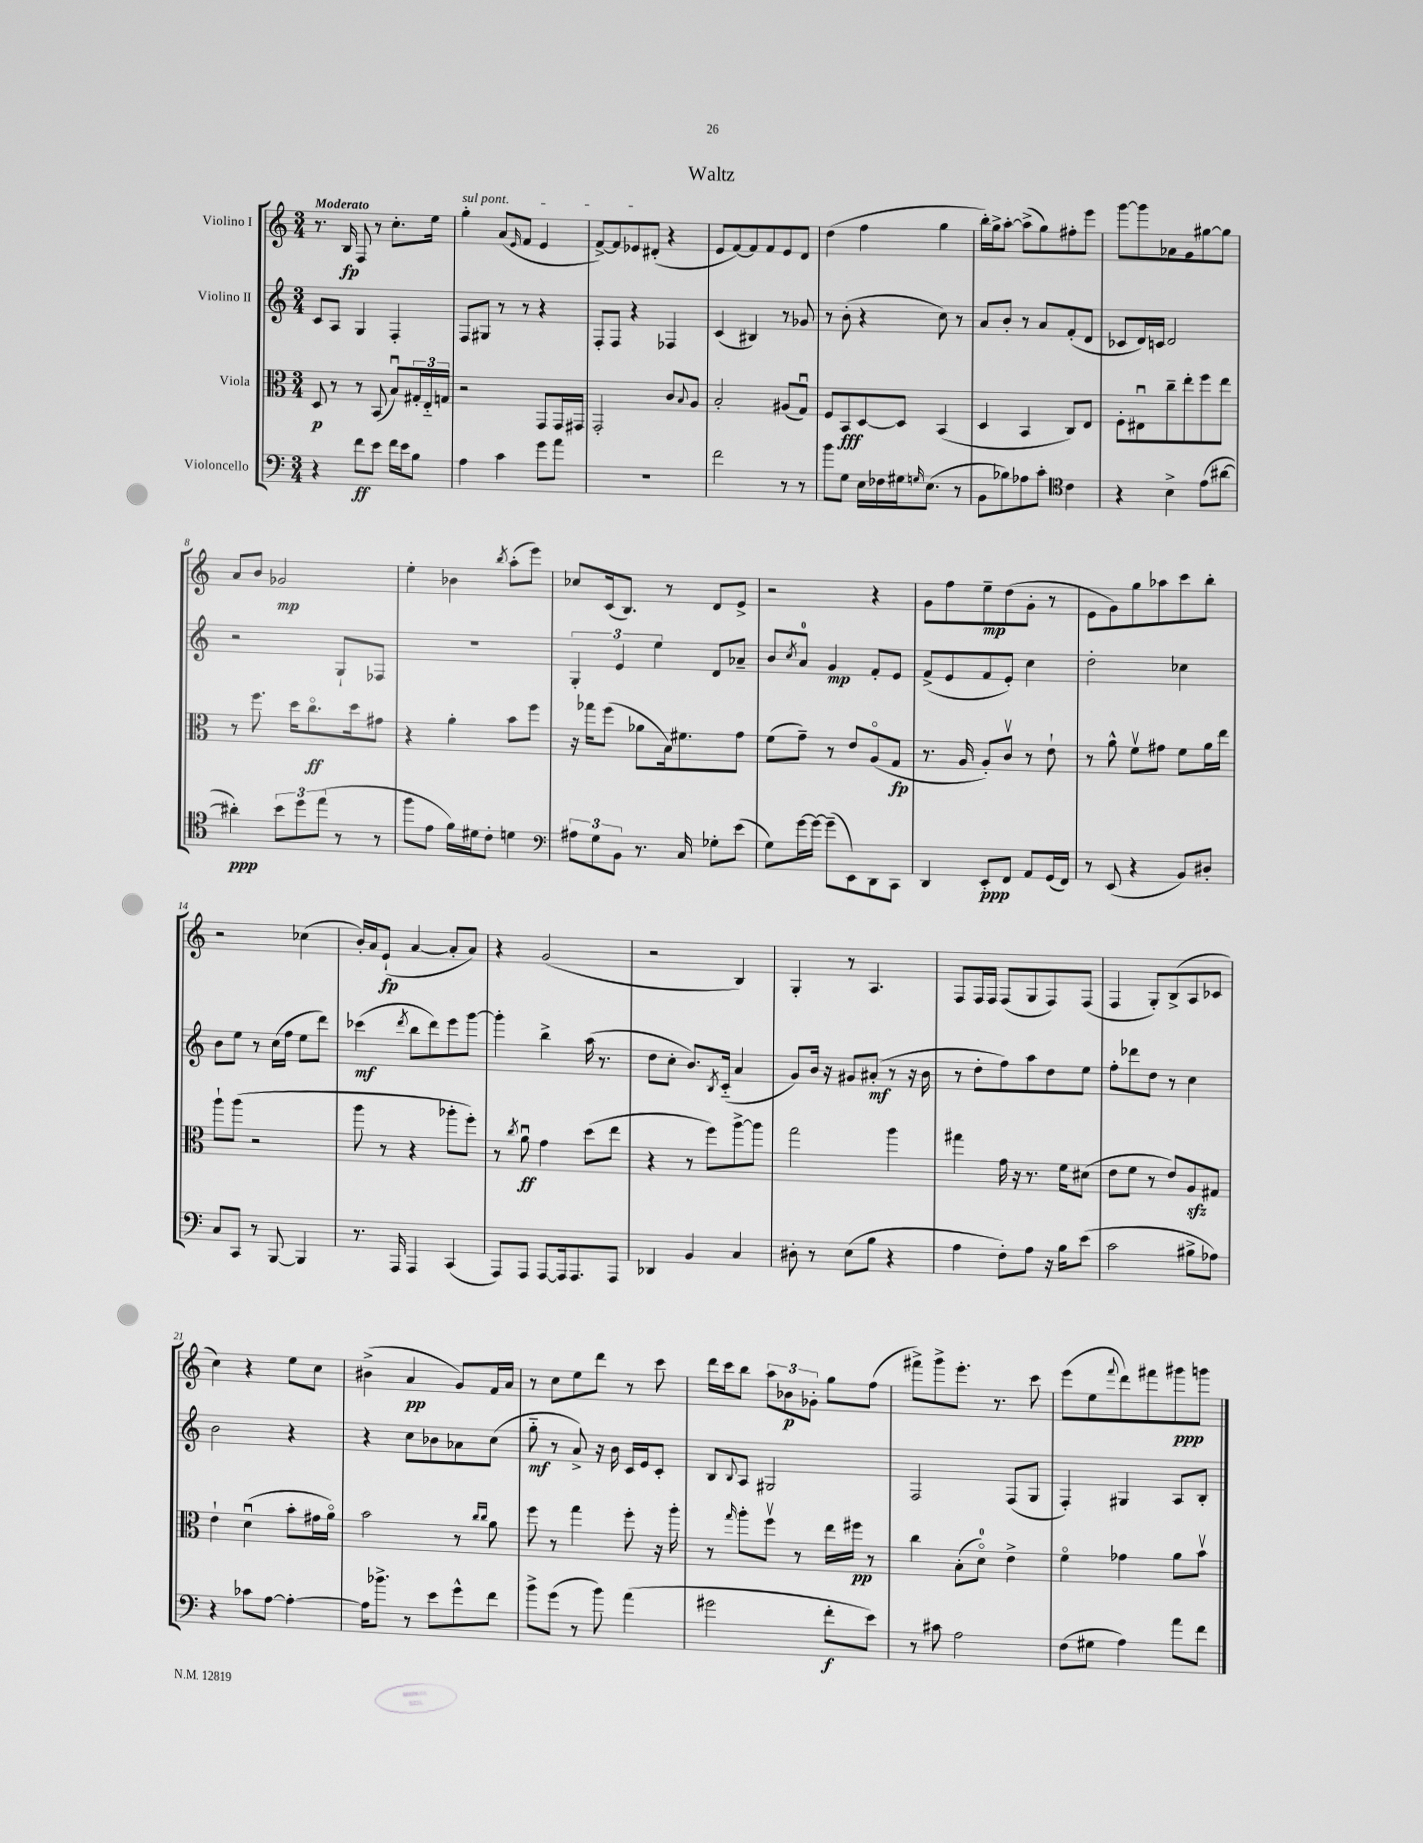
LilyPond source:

\header { title = "Waltz" }
<<
\new StaffGroup <<
\new Staff = "s0" \with { instrumentName = "Violino I" } {
    \clef treble \key c \major \numericTimeSignature \time 3/4 \tempo "Moderato"
    r8. b16\fp f8 r8 c''8.-. e''16 |
    \once \override TextSpanner.bound-details.left.text = \markup { \italic "sul pont." } g''4-.\startTextSpan a'8( \grace { e'16 } f'8 e'4 |
    f'8~->) f'8 ees'8 dis'8-.\stopTextSpan( r4 |
    e'8 f'8~) f'8 f'8 e'8 d'8 |
    d''4( f''4 g''4 |
    b''16-.) g''16-> a''8~-. a''8->( g''8) fis''8-. e'''8 |
    g'''8~ g'''8 aes'8 g'8 gis''8~ gis''8 |
    a'8 b'8 ges'2\mp |
    e''4-. bes'4 \acciaccatura { b''8 } a''8-.( e'''8) |
    ces''8 c'16( b8.) r8 d'8 e'8-> |
    r2 r4 |
    g'8 f''8 e''8--\mp d''8( g'8-. r8 |
    e'8 g'8) g''8 aes''8 c'''8 b''8-. |
    r2 ces''4( |
    b'16-.) a'16 e'8-!\fp( a'4~ a'8-. a'8) |
    r4 g'2( |
    r2 b4) |
    g4-. r8 a4. |
    f8 f16 f16 f8( g8 f8) f8( |
    f4 g8-.) b8->( a8 ces'8 |
    c''4) r4 e''8 c''8 |
    bis'4->( a'4\pp g'8) f'16 a'16 |
    r8 c''8 e''8 d'''8 r8 c'''8 |
    d'''16 c'''16 b''8 \tuplet 3/2 { a''8 bes'8\p ges'8-. } g''8 f''8( |
    fis'''8->) g'''8-> e'''8.-. r8. c'''8 |
    e'''8( e''8 \appoggiatura { f'''8 } d'''8) fis'''8 gis'''8\ppp g'''8 \bar "|." |
}
\new Staff = "s1" \with { instrumentName = "Violino II" } {
    \clef treble \key c \major \numericTimeSignature \time 3/4
    c'8 a8 g4 f4-. |
    f8 gis8 r8 r8 r4 |
    f8-. f8 r4 fes4 |
    c'4( bis4) r8 ges'8 |
    r8 b'8-.( r4 c''8) r8 |
    a'8 b'8-. r8 a'8 f'8-.( d'8 |
    ces'8 d'16) c'16 d'2 |
    r2 g8-! fes8 |
    R2. |
    \tuplet 3/2 { g4-. e'4 e''4 } d'8 aes'8-- |
    b'8 \acciaccatura { c''8 } a'8-0 g'4\mp f'8-. e'8 |
    f'8->( e'8 f'8 e'8-.) c''4 |
    d''2-. ces''4 |
    b'8 e''8 r8 c''16( f''16 e''8 d'''8) |
    ces'''4\mf( \acciaccatura { d'''8 } b''8 d'''8) e'''8 g'''8~ |
    g'''4-. b''4-> a''16( r8. |
    d''8 c''8-. b'8.) \acciaccatura { b8 } c'16-_( a'4 |
    g'8) b'16 r16 gis'8 ais'8-.\mf( r8 r16 b'16 |
    r8 d''8-. f''8) a''8 d''8 e''8 |
    f''8-. des'''8 d''8 r8 c''4 |
    b'2 r4 |
    r4 c''8 bes'8 aes'8 c''8( |
    g''8-_\mf r8 a'8->) r16 b'16 c'16 e'16 c'8-. |
    b8 \appoggiatura { b8 } a8 gis2 |
    f2 f8( g8 |
    f4-.) gis4 a8 b8-. \bar "|." |
}
\new Staff = "s2" \with { instrumentName = "Viola" } {
    \clef alto \key c \major \numericTimeSignature \time 3/4
    d8\p r8 r8 b,8( b8\downbow) \tuplet 3/2 { gis16-. e16-_ g16 } |
    r2 g,8 g,16 gis,16 |
    g,2-. c'8 \appoggiatura { b8 } a8 |
    b2-. ais8( g8\downbow) |
    f8 b,8\fff d8~ d8 b,4( |
    d4 b,4 c8) e8 |
    f8-. eis8\downbow c''8-- e''8-. f''8 e''8 |
    r8 f''8. d''16 c''8.\flageolet\ff d''16 gis'8 |
    r4 a'4-. b'8 f''8 |
    r16 ges''16 f''8( aes'8 b16) fis'8. g'8 |
    f'8( g'8--) r8 e'8 a8\flageolet( g8\fp |
    r8. a16 a8-.) c'8\upbow r8 e'8-! |
    r8 a'8-^ f'8\upbow gis'8 f'8 a'16 e''16 |
    a''8-! a''8( r2 |
    a''8 r8 r4 aes''8-. f''8-.) |
    r8 \acciaccatura { c''8 } a'8\downbow\ff g'4 d''8( e''8 |
    r4 r8 f''8) a''8~-> a''8 |
    g''2 a''4 |
    gis''4 g'16 r16 r8. f'16 dis'8( |
    e'8 f'8 r8 e'8) a8\sfz gis8 |
    e'4-! d'4\downbow( b'8-. gis'16 a'16\flageolet) |
    b'2 r8 \grace { c''16 c''16 } a'8 |
    f''8 r8 g''4 f''8-. r16 a''16-. |
    r8 \grace { g''16 } a''8-. f''8\upbow r8 e''16 fis''16\pp r8 |
    c''4 b8-.( d'8-0\flageolet) e'4-> |
    f'4\flageolet ges'4 a'8 b'8\upbow \bar "|." |
}
\new Staff = "s3" \with { instrumentName = "Violoncello" } {
    \clef bass \key c \major \numericTimeSignature \time 3/4
    r4 f'8\ff e'8 f'16 e'16 b8 |
    a4 c'4 g'8 a'8 |
    R2. |
    f'2 r8 r8 |
    b'8 g8 e16 fes16 gis16 \grace { g16 } e8.( r8 |
    b,8 bes8) aes8 c'8-. \clef tenor c'4 |
    r4 b4-> e'8( ais'8~ |
    ais'4-.\ppp) \tuplet 3/2 { b'8 d''8 e''8( } r8 r8 |
    f''8 e'8 f'16) dis'16 c'8-. d'4 |
    \clef bass \tuplet 3/2 { ais8 g8 b,8 } r8. c16 ges8-. e'8( |
    g8) g'16~ g'16~ g'8--( e,8) d,8 c,8 |
    d,4 e,8-.\ppp f,8 a,8 g,16( f,16) |
    r8 e,8( r4 b,8) dis8-. |
    c8 c,8 r8 b,,8~ b,,4 |
    r8. a,,16 a,,4 c,4( |
    a,,8) a,,8 a,,8~ a,,16 a,,8. a,,8 |
    des,4 b,4 c4 |
    dis8-. r8 e8( b8 r4 |
    a4 f8-.) a8 r16 b16 e'8( |
    c'2 bis8-> aes8) |
    r4 ces'8 a8~ a4~-. |
    a16 bes'8.-> r8 e'8 g'8-^ f'8 |
    b'8-> g'8( r8 b'8) a'4( |
    gis'2 f'8-.\f e'8) |
    r8 cis'8 a2 |
    f8( gis8 a4) a'8 f'8 \bar "|." |
}
>>
>>
